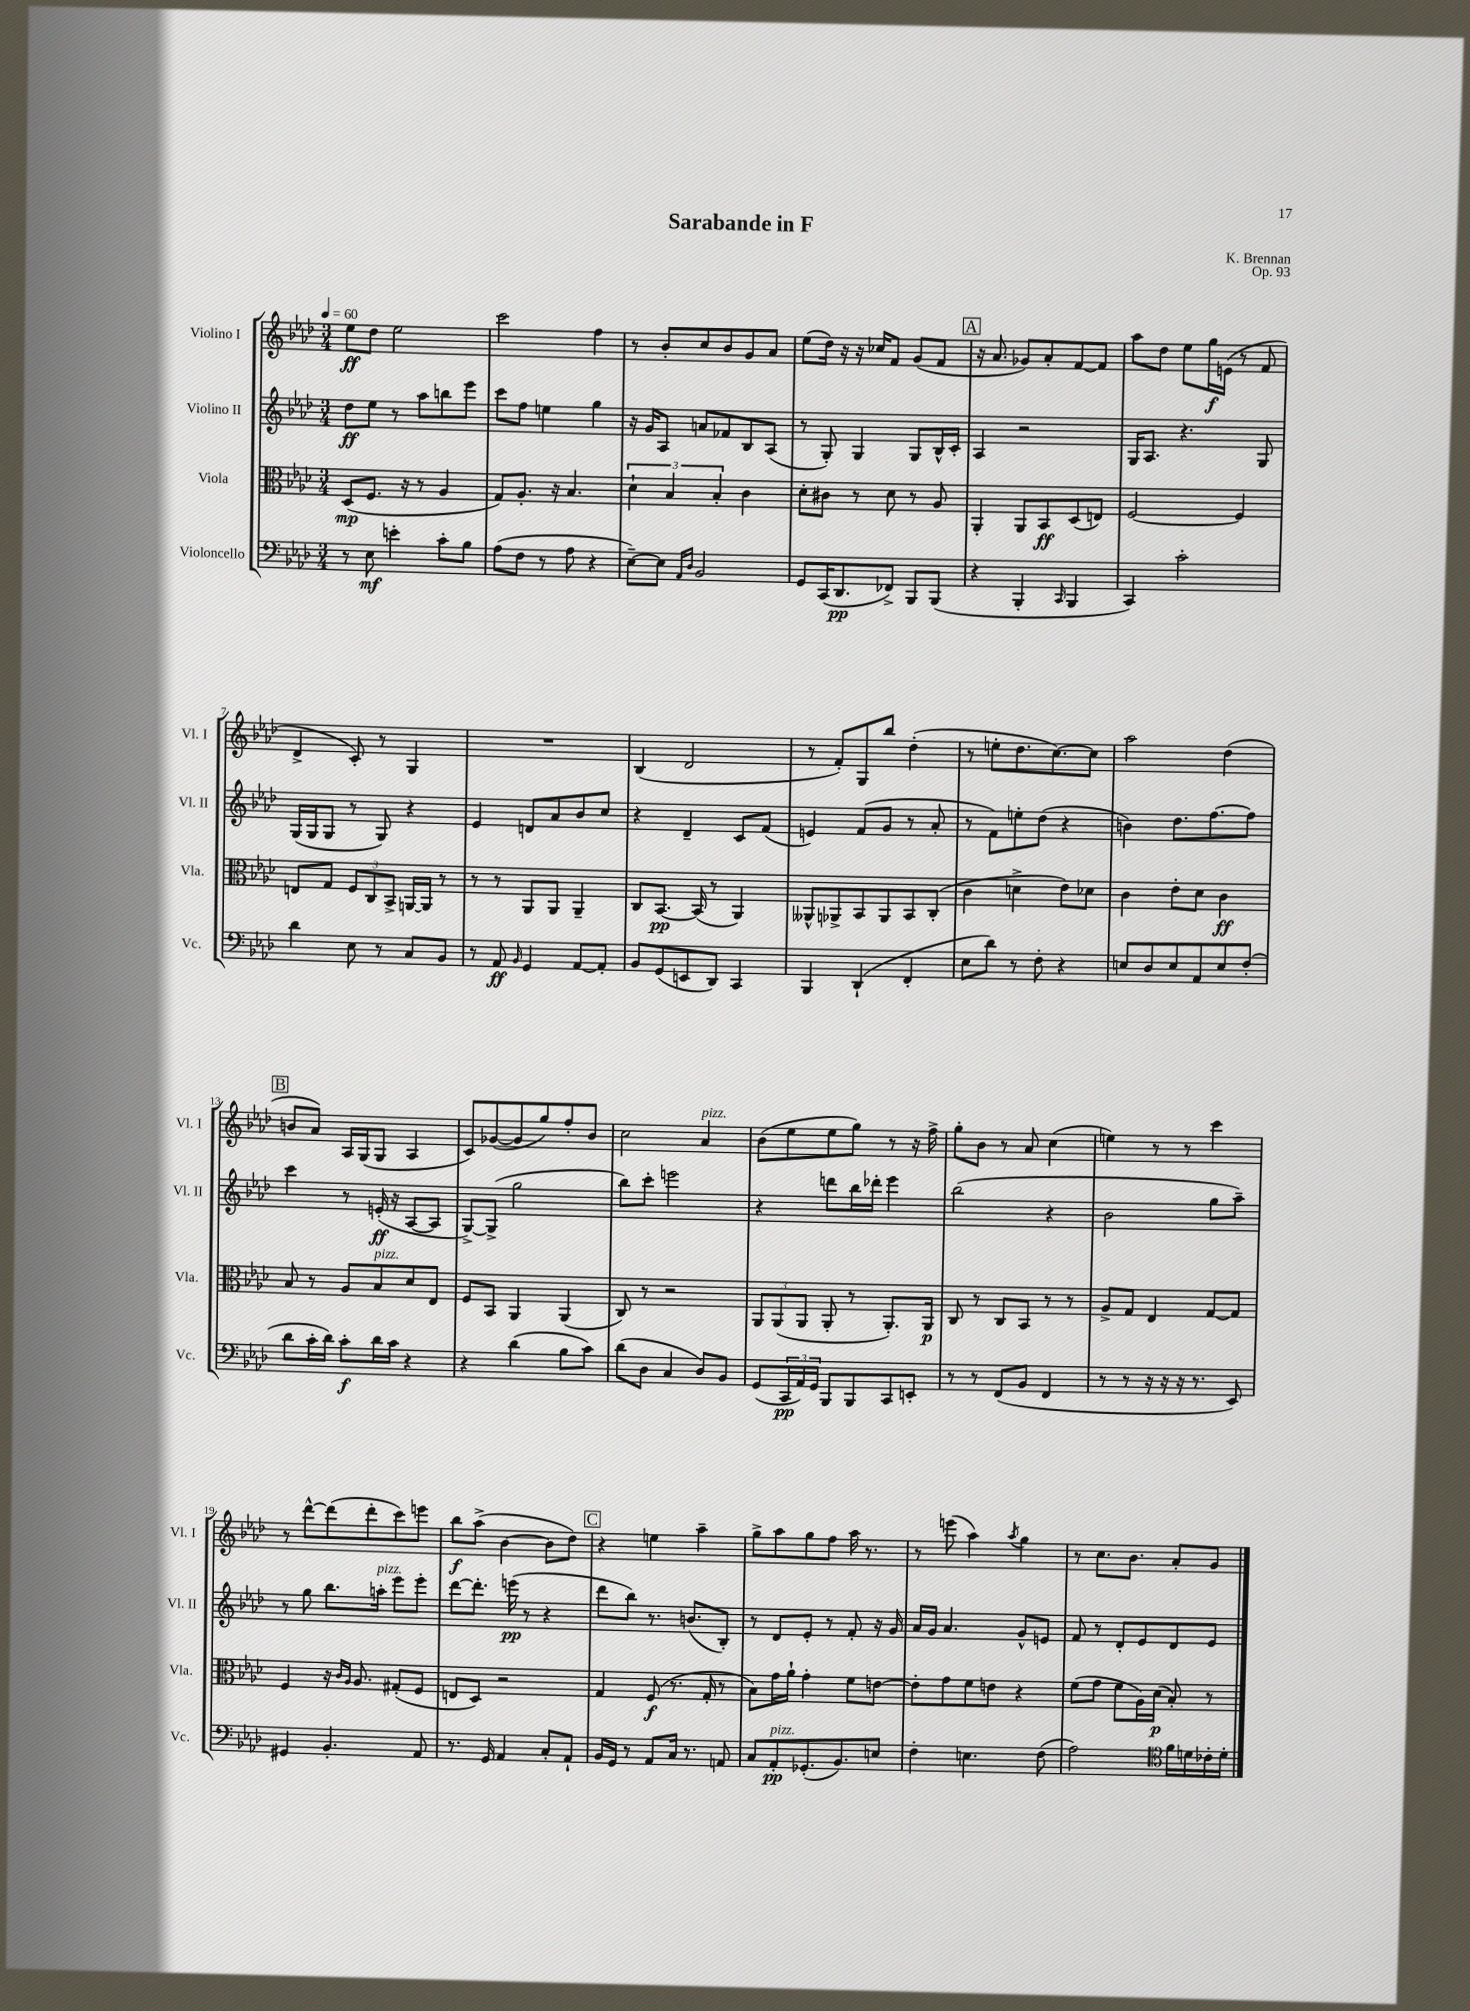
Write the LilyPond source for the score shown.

\header { title = "Sarabande in F" composer = "K. Brennan" opus = "Op. 93" }
<<
\new StaffGroup <<
\new Staff = "s0" \with { instrumentName = "Violino I" shortInstrumentName = "Vl. I" } {
    \clef treble \key aes \major \numericTimeSignature \time 3/4 \tempo 4 = 60
    ees''8\ff des''8 ees''2 |
    c'''2 f''4 |
    r8 bes'8-. c''8 bes'8 g'8 aes'8 |
    ees''8( des''16) r16 r16 ces''16 f'8 g'8( f'8 |
    \mark \markup { \box "A" } r16 aes'8. ges'8) aes'8-. f'8~ f'8 |
    aes''8 des''8 ees''8 g''16\f e'16( r8 f'8 |
    des'4-> c'8-.) r8 g4 |
    R2. |
    bes4( des'2 |
    r8 f'8-.) g8 bes''8 des''4-.( |
    r8 e''8-. des''8. c''8.~) c''8 |
    aes''2 des''4( |
    \mark \markup { \box "B" } b'8 aes'8) aes16 g16( g8 aes4 |
    c'8) ges'8~( ges'8 g''8) f''8-. bes'8 |
    c''2 aes'4^\markup { \italic "pizz." } |
    bes'8( ees''8 ees''8 g''8) r8 r16 f''16-> |
    g''8-. bes'8 r8 aes'8 c''4( |
    e''4) r8 r8 c'''4 |
    r8 des'''8~-^ des'''8( des'''8-. c'''8) e'''8 |
    bes''8\f aes''8->( bes'4~ bes'8 des''8) |
    \mark \markup { \box "C" } r4 e''4 aes''4-- |
    g''8-> aes''8 g''8 f''8 aes''16 r8. |
    r8 e'''8( aes''4) \acciaccatura { aes''8 } g''4 |
    r8 c''8. bes'8. aes'8-. g'8 \bar "|." |
}
\new Staff = "s1" \with { instrumentName = "Violino II" shortInstrumentName = "Vl. II" } {
    \clef treble \key aes \major \numericTimeSignature \time 3/4
    des''8\ff ees''8 r8 aes''8 b''8 ees'''8 |
    c'''8 f''8 e''4 g''4 |
    r16 g'16 aes8 a'8 fes'8 bes8 aes8( |
    r8 g8-.) g4 g8 bes16-^ c'16-. |
    \mark \markup { \box "A" } aes4 r2 |
    g16 aes8. r4. g8 |
    g16( g16 g8 r8 g8) r4 |
    ees'4 d'8 aes'8 bes'8 c''8 |
    r4 des'4-- c'8 f'8( |
    e'4) f'8( g'8 r8 aes'8-. |
    r8 f'8) e''8-. des''8( r4 |
    b'4) des''8. f''8.~ f''8 |
    \mark \markup { \box "B" } c'''4 r8 e'16-.\ff( r16 aes8~ aes8 |
    g8~->) g8->( g''2 |
    bes''8) c'''8-. e'''2 |
    r4 d'''8 bes''16 des'''16-. ees'''4 |
    bes''2( r4 |
    bes'2 g''8 aes''8--) |
    r8 g''8 bes''8. a''16-.^\markup { \italic "pizz." } ees'''8 ees'''8-. |
    des'''8~ des'''8.-. e'''16\pp( r8 r4 |
    \mark \markup { \box "C" } des'''8 bes''8) r8. b'8.( bes8-.) |
    r8 des'8 ees'8-. r8 f'8-. r16 g'16 |
    aes'16 g'16 aes'4. g'8-^ e'8 |
    f'8 r8 des'8-. ees'8 des'8 ees'8 \bar "|." |
}
\new Staff = "s2" \with { instrumentName = "Viola" shortInstrumentName = "Vla." } {
    \clef alto \key aes \major \numericTimeSignature \time 3/4
    des8\mp( f8. r16 r8 aes4 |
    g8) aes8.-. r16 bes4. |
    \tuplet 3/2 { des'4-! bes4 bes4-. } c'4 |
    des'8-. cis'8 r8 des'8 r8 aes8 |
    \mark \markup { \box "A" } aes,4-. aes,8 bes,8\ff des8( e8) |
    f2~ f4 |
    e8 g8 \tuplet 3/2 { f8 c8 bes,8-> } a,16~ a,16 r8 |
    r8 r8 aes,8 aes,8 aes,4-- |
    c8 bes,8.~\pp bes,16( r8 aes,4) |
    aeses,8-^ aes,8-> bes,8 aes,8 bes,8 c8-.( |
    c'4 d'4-> ees'8) des'8 |
    c'4 ees'8-. des'8 c'4\ff |
    \mark \markup { \box "B" } bes8 r8 aes8 bes8^\markup { \italic "pizz." } des'8 ees8 |
    f8 bes,8 aes,4 aes,4( |
    c8) r8 r2 |
    \tuplet 3/2 { aes,8 aes,8( aes,8 } aes,8-. r8 aes,8.-.) aes,16\p |
    c8 r8 c8 bes,8 r8 r8 |
    aes8-> g8 ees4 g8~ g8 |
    f4 r16 \grace { c'16 aes16 } aes8. gis8-.( f8 |
    e8 des8) r2 |
    \mark \markup { \box "C" } g4 f8\f( r8. g16-. r8 |
    bes8) g'16 aes'16-! g'4-. f'8 e'8~ |
    e'8-. g'8 f'8 e'8 r4 |
    f'8( g'8 f'8 aes16) des'16\p( bes8-.) r8 \bar "|." |
}
\new Staff = "s3" \with { instrumentName = "Violoncello" shortInstrumentName = "Vc." } {
    \clef bass \key aes \major \numericTimeSignature \time 3/4
    r8 ees8\mf e'4-. c'8-. bes8 |
    aes8( f8 r8 aes8 r4 |
    ees8~--) ees8 \grace { aes,16 des16 } bes,2 |
    g,8 c,16( des,8.\pp fes,8->) bes,,8 bes,,8( |
    \mark \markup { \box "A" } r4 bes,,4-. \grace { c,16 } bes,,4 |
    c,4) c'2-. |
    des'4 ees8 r8 c8 bes,8 |
    r8 aes,8\ff \grace { bes,16 } g,4 aes,8~ aes,8-. |
    bes,8 g,8( e,8 des,8) c,4 |
    bes,,4 des,4-!( f,4-. |
    ees8 des'8) r8 f8-. r4 |
    e8 des8 e8 aes,8 e8 f8-.( |
    \mark \markup { \box "B" } des'8 c'16-. des'16) c'8-.\f des'16 c'16 r4 |
    r4 des'4( bes8 c'8) |
    des'8( des8 c4 des8) bes,8 |
    g,8( \tuplet 3/2 { c,16\pp aes,16) g,16 } bes,,8 bes,,8 c,8 e,8-. |
    r8 r8 f,8( bes,8 f,4 |
    r8 r8 r16 r16 r16 r8. ees,8) |
    gis,4 bes,4.-. aes,8 |
    r8. g,16 aes,4 c8-. aes,8-! |
    \mark \markup { \box "C" } bes,16 g,16 r8 aes,8 c16 r8. a,8 |
    c8 aes,8-.\pp^\markup { \italic "pizz." } ges,8.-.( bes,8.) e8 |
    f4-. e4. f8( |
    aes2) \clef tenor f'16 d'16 ces'16-. d'16-. \bar "|." |
}
>>
>>
